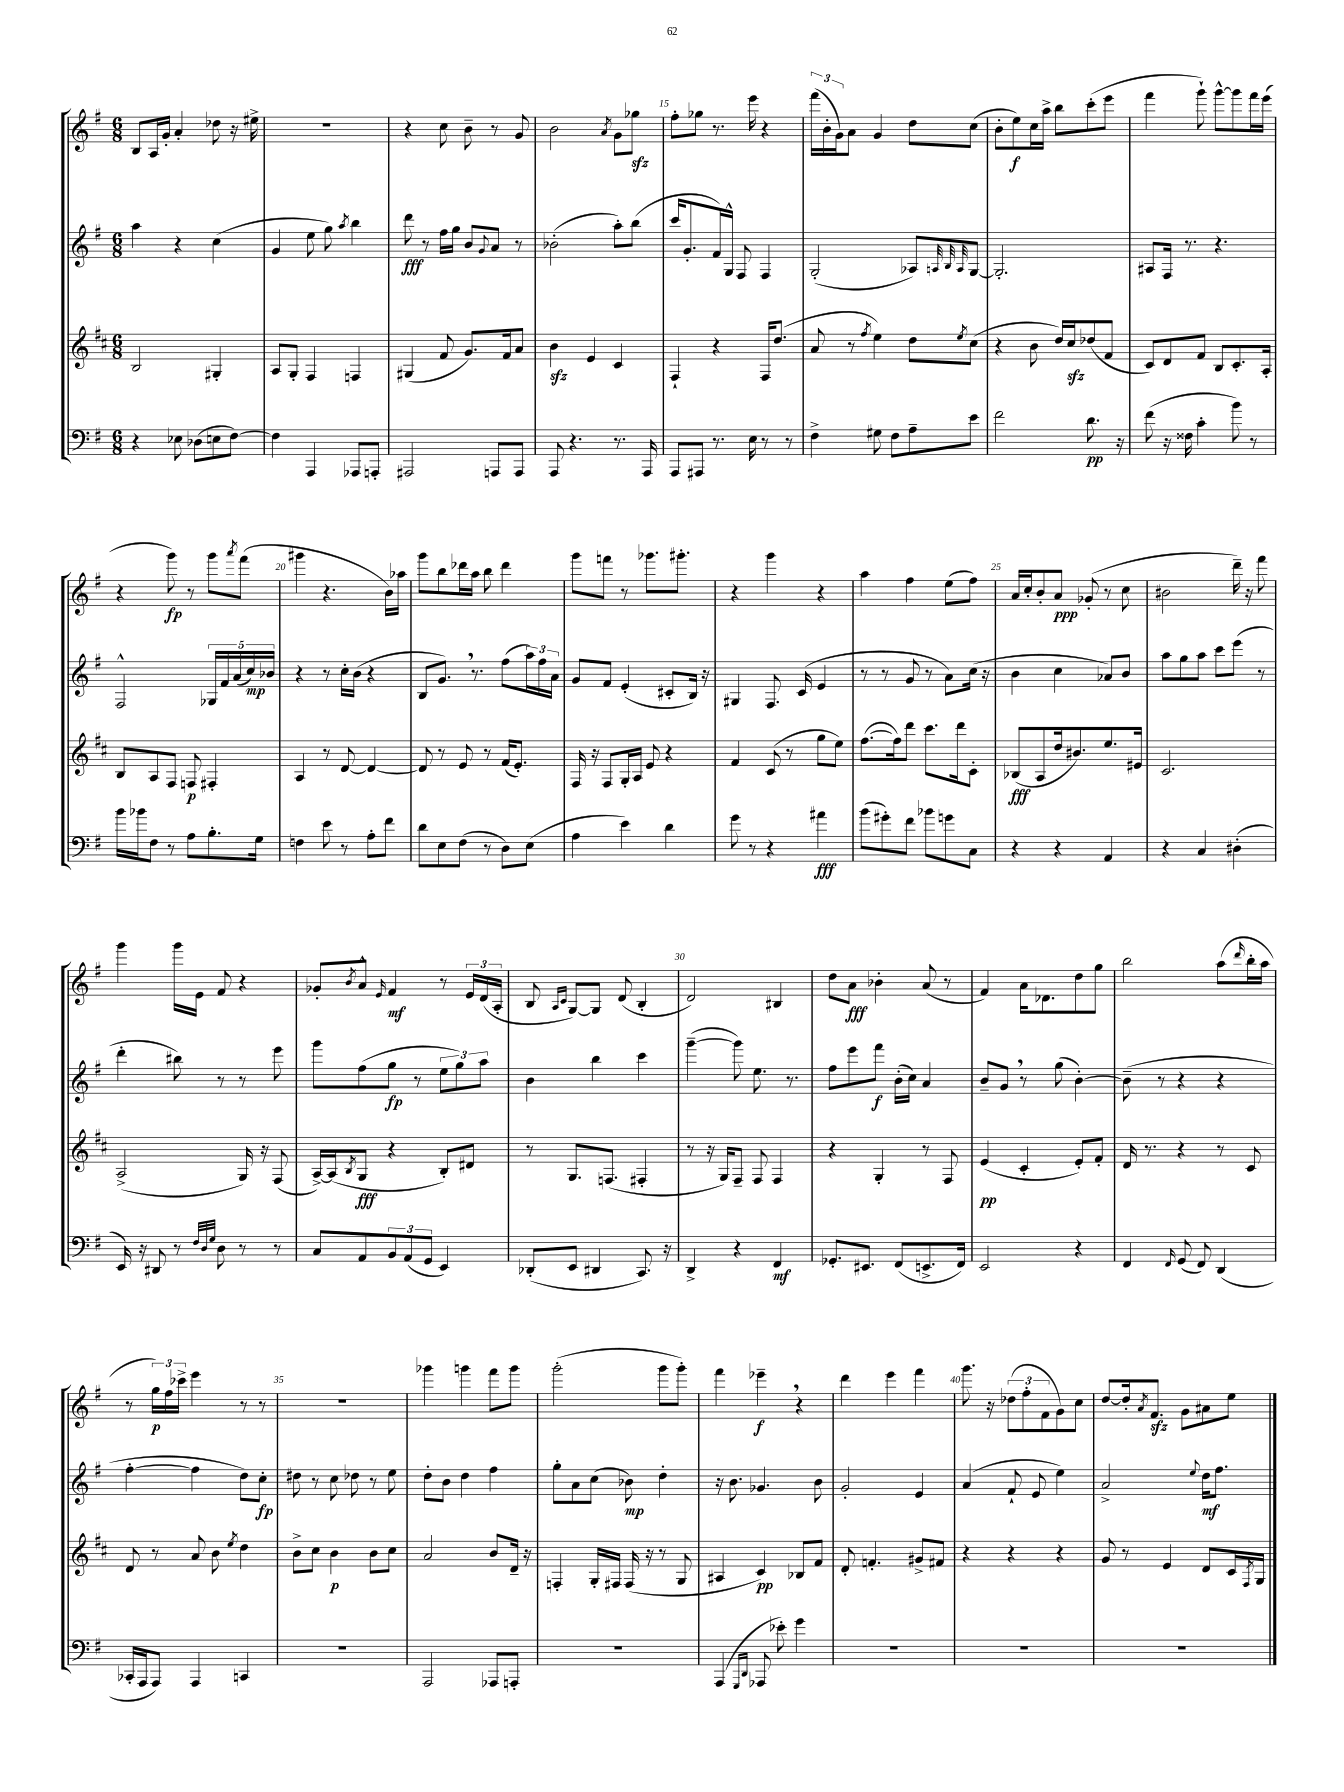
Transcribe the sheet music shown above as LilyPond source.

<<
\new StaffGroup <<
\new Staff = "s0" {
    \clef treble \key g \major \numericTimeSignature \time 6/8
    b8 a16 g'16-. a'4-. des''8 r16 eis''16-> |
    R2. |
    r4 c''8 b'8-- r8 g'8 |
    b'2 \acciaccatura { a'8 } g'8 ges''8\sfz |
    fis''8-. ges''8 r8. e'''16 r4 |
    \tuplet 3/2 { fis'''16( b'16-. g'16) } a'8 g'4 d''8 c''8( |
    b'8-. e''8\f) c''16 a''16-> b''8 c'''8-.( e'''8 |
    fis'''4 g'''8-!) g'''8~-^ g'''8 fis'''16 e'''16( |
    r4 g'''8\fp) r8 g'''8 \acciaccatura { a'''8 } fis'''8( |
    gis'''4 r4. b'16) aes''16 |
    g'''8 b''8 des'''16 a''16 b''8 des'''4 |
    g'''8 f'''8 r8 ges'''8. gis'''8.-. |
    r4 g'''4 r4 |
    a''4 fis''4 e''8( fis''8) |
    a'16 c''16-. b'8-. a'8\ppp ges'8-.( r8 c''8 |
    bis'2 d'''16--) r16 fis'''8 |
    g'''4 g'''16 e'16 fis'8 r4 |
    ges'8-. \acciaccatura { b'8 } a'8-^ \grace { e'16 } fis'4\mf r8 \tuplet 3/2 { e'16 d'16( a16-. } |
    b8 \grace { a16 c'16 } g8~) g8 d'8( b4-. |
    d'2) bis4 |
    d''8 a'8\fff bes'4-. a'8( r8 |
    fis'4) a'16 des'8. d''8 g''8 |
    b''2 a''8( \grace { d'''16 } b''16-. a''16 |
    r8 \tuplet 3/2 { g''16\p) fis''16 ces'''16-> } e'''4 r8 r8 |
    R2. |
    ges'''4 g'''4 fis'''8 g'''8 |
    g'''2-.( g'''8 g'''8-.) |
    fis'''4 ees'''4--\f \breathe r4 |
    d'''4 e'''4 fis'''4 |
    g'''8. r16 \tuplet 3/2 { des''8( fis''8-. fis'8 } g'8) c''8 |
    d''8~ d''16-. \acciaccatura { a'8 } fis'8.\sfz g'8 ais'8 e''8 \bar "|." |
}
\new Staff = "s1" {
    \clef treble \key g \major \numericTimeSignature \time 6/8
    a''4 r4 c''4( |
    g'4 e''8 g''8) \acciaccatura { a''8 } b''4 |
    d'''8\fff r8 fis''16 g''16 b'8 \appoggiatura { g'8 } a'8 r8 |
    bes'2-.( a''8-.) b''8( |
    c'''16 g'8.-. fis'16) g16-^ fis8 fis4 |
    g2-.( aes8) \grace { a32 b32 a32 } g8~ |
    g2.-. |
    ais8 fis16 r8. r4. |
    fis2-^ \tuplet 5/4 { ges16 fis'16 a'16( c''16\mp) bes'16 } |
    r4 r8 c''16-. b'16( r4 |
    b8 g'8.) \breathe r8. fis''8( \tuplet 3/2 { a''16) fis''16 a'16 } |
    g'8 fis'8 e'4-.( cis'8-. b16) r16 |
    gis4 fis8. c'16( e'4 |
    r8 r8 g'8 r8 a'8) c''16( r16 |
    b'4 c''4 aes'8) b'8 |
    a''8 g''8 a''8 c'''8 e'''8( r8 |
    d'''4-. bis''8) r8 r8 e'''8 |
    g'''8 fis''8( g''8\fp r8 \tuplet 3/2 { e''8 g''8) a''8 } |
    b'4 b''4 c'''4 |
    g'''4~--( g'''8) e''8. r8. |
    fis''8 e'''8 fis'''8\f b'16-.( c''16) a'4 |
    b'8-- g'8 \breathe r8 g''8( b'4~-.) |
    b'8--( r8 r4 r4 |
    fis''4~-. fis''4 d''8) c''8-.\fp |
    dis''8 r8 c''8 des''8 r8 e''8 |
    d''8-. b'8 d''4 fis''4 |
    g''8-. a'8 c''8( bes'8\mp) d''4-. |
    r16 b'8. ges'4. b'8 |
    g'2-. e'4 |
    a'4( fis'8-! e'8 e''4) |
    a'2-> \appoggiatura { e''8 } d''16\mf fis''8. \bar "|." |
}
\new Staff = "s2" {
    \clef treble \key d \major \numericTimeSignature \time 6/8
    b2 gis4-. |
    a8 g8-. fis4 f4 |
    gis4( fis'8 g'8.) fis'16 a'8 |
    b'4\sfz e'4 cis'4 |
    fis4-! r4 fis16 d''8.( |
    a'8 r8 \acciaccatura { fis''8 } e''4) d''8 \acciaccatura { e''8 } cis''8( |
    r4 b'8 d''16) cis''16\sfz des''8( fis'8 |
    cis'8) d'8 fis'8 b8 cis'8.-. a16-. |
    b8 a8 fis8 f8\p fis4-. |
    a4 r8 d'8~ d'4~ |
    d'8 r8 e'8 r8 fis'16( e'8.-.) |
    fis16 r16 fis8 g16-. a16 e'8 r4 |
    fis'4 cis'8( r8 g''8 e''8) |
    fis''8.~( fis''16) d'''8 cis'''8. d'''16 cis'8-. |
    bes8\fff( a8 d''16 bis'8.) e''8. eis'16 |
    cis'2. |
    a2->( g16) r16 fis8( |
    a16~->) a16( \acciaccatura { b8 } g8\fff r4 b8-.) dis'8 |
    r8 g8. f8.( fis4-. |
    r8 r16 g16) fis8-- fis8 fis4 |
    r4 g4-. r8 fis8 |
    e'4\pp( cis'4-. e'8-.) fis'8-. |
    d'16 r8. r4 r8 cis'8 |
    d'8 r8 a'8 b'8 \acciaccatura { e''8 } d''4 |
    b'8-> cis''8 b'4\p b'8 cis''8 |
    a'2 b'8 d'16-- r16 |
    f4-. g16-. fis16 fis16( r16 r8 g8 |
    ais4 cis'4\pp) bes8 fis'8 |
    d'8-. f'4.-. gis'8-> fis'8 |
    r4 r4 r4 |
    g'8 r8 e'4 d'8 cis'16 \acciaccatura { fis8 } g16 \bar "|." |
}
\new Staff = "s3" {
    \clef bass \key g \major \numericTimeSignature \time 6/8
    r4 ees8 des8( e8 fis8~) |
    fis4 a,,4 aes,,8 a,,8-. |
    ais,,2 a,,8 a,,8 |
    a,,8 r4. r8. a,,16 |
    a,,8 ais,,8 r8. e16 r8 r8 |
    fis4-> gis8 fis8 a8-- e'8 |
    fis'2 d'8.\pp r16 |
    fis'8( r16 fisis16 c'4-. b'8) r8 |
    b'16 bes'16 fis8 r8 a8 b8.-. g16 |
    f4 e'8 r8 a8-. fis'8 |
    d'8 e8 fis8( r8 d8) e8( |
    a4 e'4) d'4 |
    g'8 r8 r4 ais'4\fff |
    b'8( gis'8-.) fis'8 bes'8 g'8 c8 |
    r4 r4 a,4 |
    r4 c4 dis4-.( |
    e,16) r16 dis,8 r8 \grace { fis32 d32 g32 } d8 r8 r8 |
    c8 a,8 \tuplet 3/2 { b,8 a,8( g,8 } e,4) |
    des,8-.( e,8 dis,4 c,8.) r16 |
    d,4-> r4 fis,4\mf |
    ges,8.-. eis,8. fis,8( e,8.-> fis,16) |
    e,2 r4 |
    fis,4 \grace { fis,16 } g,8( fis,8) d,4( |
    ces,16-. a,,16 a,,8) a,,4 c,4 |
    R2. |
    a,,2 aes,,8 a,,8-. |
    R2. |
    a,,4( \grace { g,,16 d,16 } aes,,8 ees'8-.) g'4 |
    R2. |
    R2. |
    R2. \bar "|." |
}
>>
>>
\layout { \context { \Score currentBarNumber = #11 \override BarNumber.break-visibility = ##(#f #t #t) barNumberVisibility = #(every-nth-bar-number-visible 5) } }
